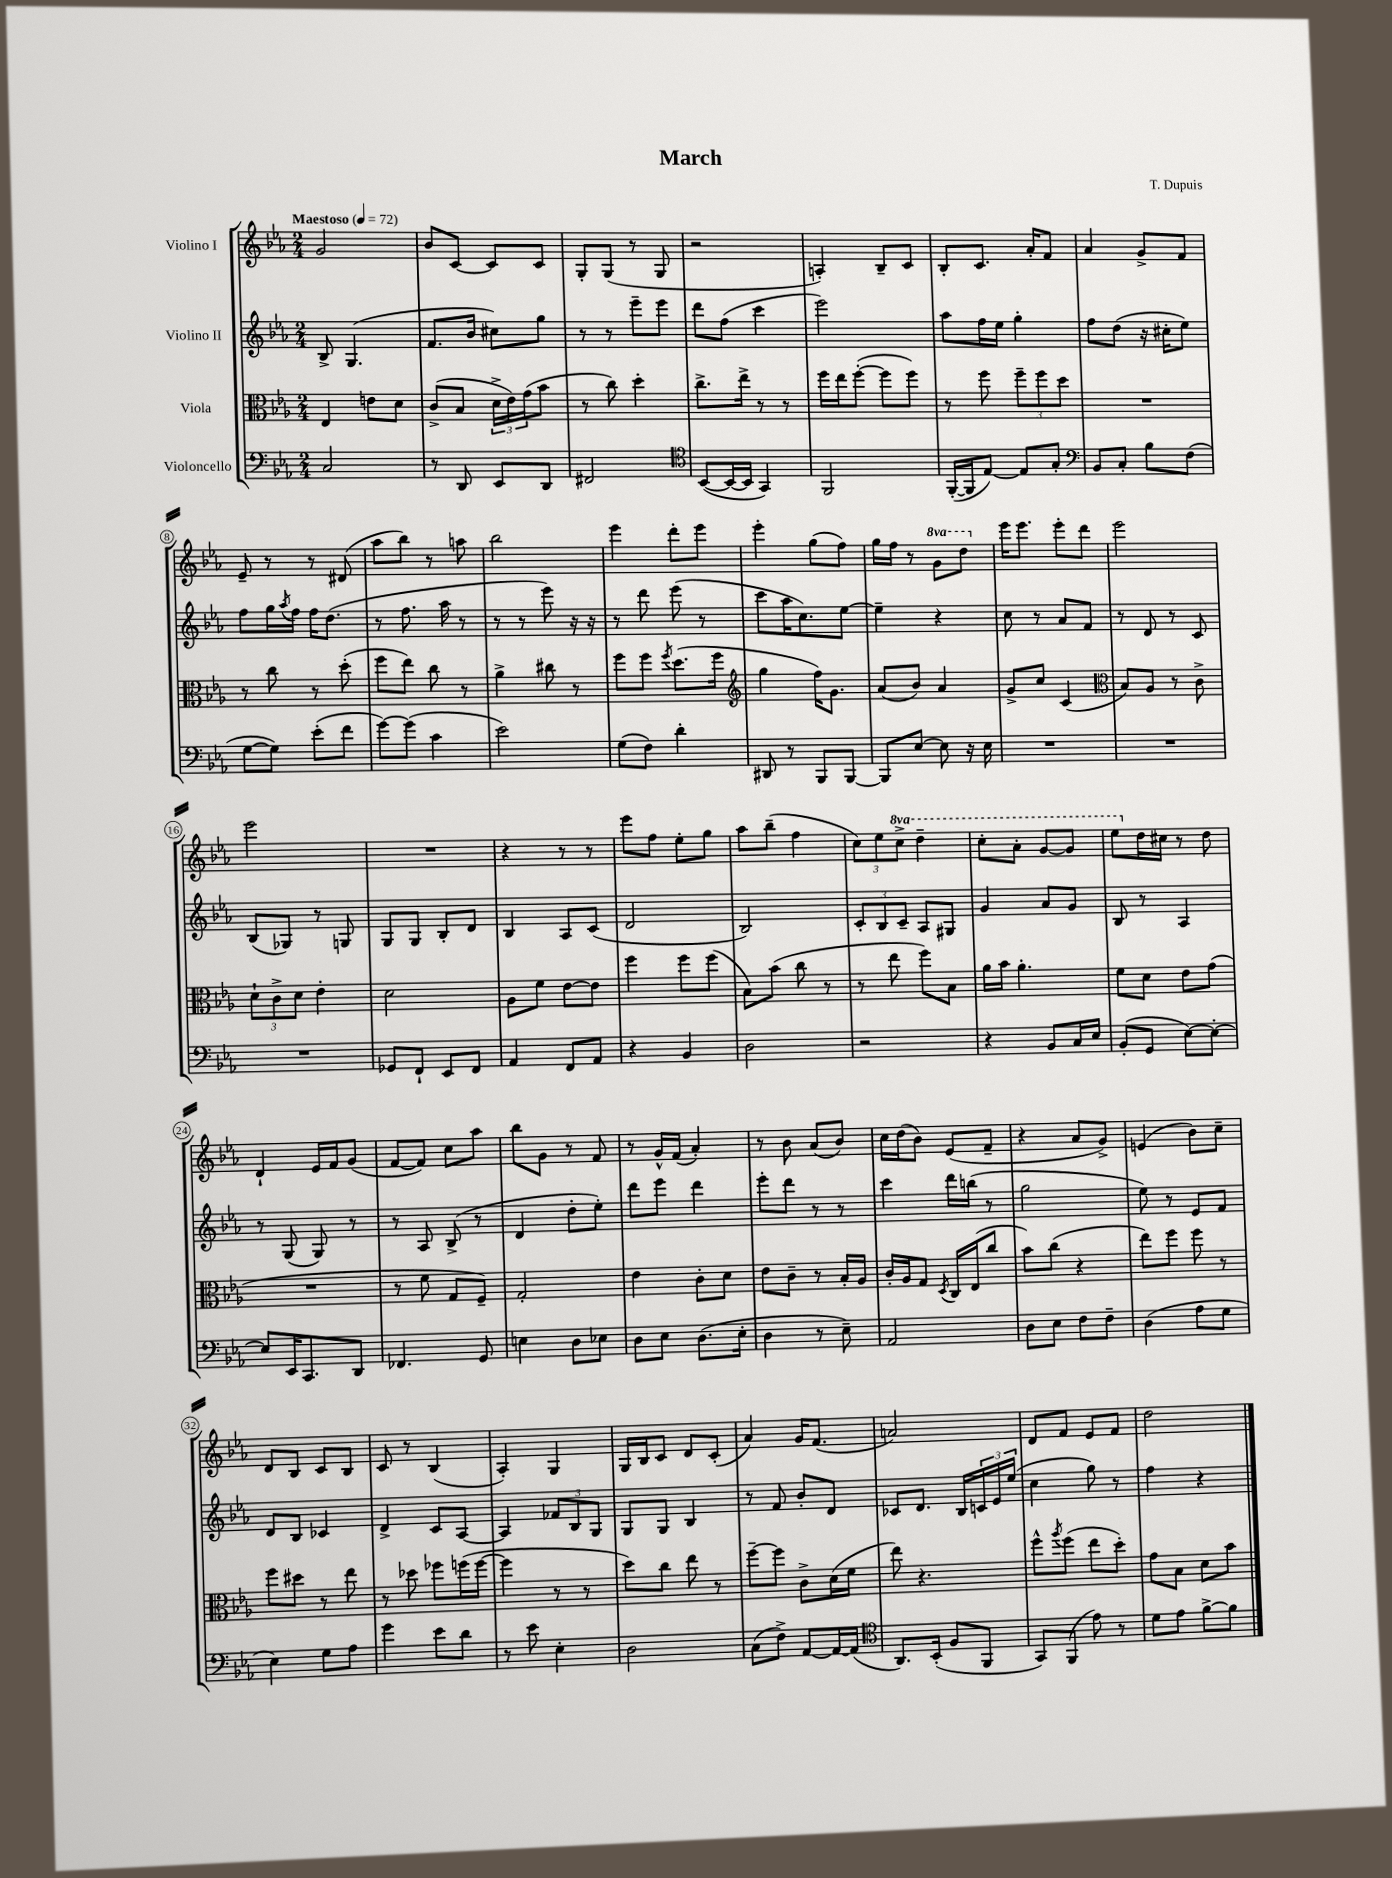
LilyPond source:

\header { title = "March" composer = "T. Dupuis" }
<<
\new StaffGroup <<
\new Staff = "s0" \with { instrumentName = "Violino I" } {
    \clef treble \key ees \major \numericTimeSignature \time 2/4 \set Staff.ottavationMarkups = #ottavation-simple-ordinals \tempo "Maestoso" 4 = 72
    g'2 |
    bes'8 c'8~ c'8 c'8 |
    g8-. g8( r8 g8 |
    r2 |
    a4-.) bes8-- c'8 |
    bes8-. c'8. aes'16-. f'8 |
    aes'4 g'8-> f'8 |
    ees'8-- r8 r8 dis'8( |
    aes''8 bes''8) r8 a''8 |
    bes''2 |
    ees'''4 d'''8-. ees'''8 |
    ees'''4-. g''8( f''8) |
    g''16 f''16 r8 \ottava #1 g''8 d'''8 \ottava #0 |
    ees'''16 ees'''8. ees'''8-. d'''8 |
    ees'''2 |
    ees'''2 |
    R2 |
    r4 r8 r8 |
    ees'''8 f''8 ees''8-. g''8 |
    aes''8 bes''8--( f''4 |
    \tuplet 3/2 { c''8) ees''8 \ottava #1 c'''8-> } d'''4-- |
    c'''8-. aes''8-. g''8~ g''8 |
    ees'''8 \ottava #0 d''16 cis''16 r8 d''8 |
    d'4-! ees'16 f'16 g'8( |
    f'8~ f'8) c''8 aes''8 |
    bes''8 g'8 r8 f'8 |
    r8 g'16-^ f'16( aes'4-.) |
    r8 bes'8 aes'8( bes'8) |
    c''16 d''16( bes'8) ees'8( f'8-- |
    r4 aes'8 g'8->) |
    e'4( bes'8) c''8-- |
    d'8 bes8 c'8 bes8 |
    c'8 r8 bes4( |
    aes4-.) g4 |
    g16 bes16 c'8 d'8 c'8-.( |
    aes'4) g'16 f'8.( |
    a'2) |
    d'8 f'8 ees'8 f'8 |
    d''2 \bar "|." |
}
\new Staff = "s1" \with { instrumentName = "Violino II" } {
    \clef treble \key ees \major \numericTimeSignature \time 2/4
    bes8-> g4.( |
    f'8. bes'16 cis''8) g''8 |
    r8 r8 ees'''8-- ees'''8 |
    d'''8 f''8( c'''4 |
    ees'''2) |
    aes''8 f''16 ees''16 g''4-. |
    f''8 d''8( r16 cis''16-. ees''8) |
    f''8 g''16 \acciaccatura { aes''8 } f''16 f''16 d''8.( |
    r8 f''8. aes''16 r8 |
    r8 r8 ees'''8) r16 r16 |
    r8 d'''8 ees'''8( r8 |
    c'''8 aes''16 c''8.) ees''8~ |
    ees''4-- r4 |
    c''8 r8 aes'8 f'8 |
    r8 d'8 r8 c'8 |
    bes8( ges8) r8 g8 |
    g8 g8 bes8-. d'8 |
    bes4 aes8 c'8( |
    d'2 |
    bes2) |
    \tuplet 3/2 { c'8-. bes8 c'8-- } aes8 gis8 |
    g'4 aes'8 g'8 |
    bes8 r8 aes4 |
    r8 g8( g8) r8 |
    r8 aes8 bes8->( r8 |
    d'4 d''8-. ees''8-.) |
    d'''8 ees'''8 d'''4 |
    ees'''8-. d'''8 r8 r8 |
    c'''4 d'''16 b''16( r8 |
    g''2 |
    ees''8) r8 ees'8 f'8 |
    d'8 bes8 ces'4 |
    d'4-> c'8 aes8~ |
    aes4 \tuplet 3/2 { fes'8 bes8 g8 } |
    g8 g8 bes4 |
    r8 f'8 bes'8-. d'8 |
    ces'8 d'8. bes16 \tuplet 3/2 { c'16 ees'16 ees''16( } |
    c''4 g''8) r8 |
    f''4 r4 \bar "|." |
}
\new Staff = "s2" \with { instrumentName = "Viola" } {
    \clef alto \key ees \major \numericTimeSignature \time 2/4
    ees4 e'8 d'8 |
    c'8->( bes8 \tuplet 3/2 { d'16-> ees'16) g'16( } bes'8 |
    r8 c''8) d''4-. |
    c''8.-> ees''16-> r8 r8 |
    f''16 ees''16 f''8~-.( f''8 f''8) |
    r8 f''8 \tuplet 3/2 { f''8-- f''8 d''8 } |
    R2 |
    r8 c''8 r8 d''8-.( |
    f''8 ees''8) c''8 r8 |
    aes'4-> cis''8 r8 |
    f''8 f''8 \acciaccatura { f''8 } d''8.( f''16 |
    \clef treble g''4 f''16) g'8. |
    aes'8( bes'8) aes'4 |
    g'8-> c''8 c'4( |
    \clef alto bes8) aes8 r8 c'8-> |
    \tuplet 3/2 { d'8-! c'8-> d'8 } ees'4-. |
    d'2 |
    aes8 f'8 ees'8~ ees'8 |
    f''4 f''8 f''8( |
    bes8) bes'8( c''8 r8 |
    r8 ees''8 f''8) bes8 |
    aes'16 bes'16 aes'4.-. |
    f'8 d'8 ees'8 g'8( |
    R2 |
    r8 f'8 g8 f8--) |
    g2-. |
    ees'4 c'8-. d'8 |
    ees'8 c'8-- r8 bes16-. aes16 |
    c'16-. aes16 g8 \acciaccatura { d8 } c16 ees16( c''8 |
    bes'8) c''8( r4 |
    ees''8) f''8 f''8 r8 |
    f''8 dis''8 r8 ees''8 |
    r8 des''8 fes''8 f''16( f''16~ |
    f''4 r8 r8 |
    d''8) c''8 ees''8 r8 |
    f''8~-- f''8 c'8-> d'16( f'16 |
    ees''8) r4. |
    f''8-^ \acciaccatura { aes''8 } f''8( ees''8 d''8-.) |
    g'8 bes8 d'8 bes'8 \bar "|." |
}
\new Staff = "s3" \with { instrumentName = "Violoncello" } {
    \clef bass \key ees \major \numericTimeSignature \time 2/4
    c2 |
    r8 d,8 ees,8 d,8 |
    fis,2 |
    \clef tenor bes,8~( bes,16~ bes,16 g,4) |
    f,2 |
    f,16~-.( f,16 ees8~) ees8 g8-. |
    \clef bass bes,8 c8-. bes8 f8( |
    g8~ g8) ees'8-.( f'8 |
    g'8~) g'8( c'4 |
    ees'2) |
    g8( f8) d'4-. |
    dis,8 r8 bes,,8 bes,,8~ |
    bes,,8 ees8~ ees8 r16 ees16 |
    R2 |
    R2 |
    R2 |
    ges,8 f,8-! ees,8 f,8 |
    aes,4 f,8 aes,8 |
    r4 bes,4 |
    d2 |
    r2 |
    r4 bes,8 c16 ees16 |
    bes,8-.( g,8 ees8~) ees8~-. |
    ees8 ees,16 c,8. d,8 |
    fes,4. g,8 |
    e4 d8 ees8 |
    d8 ees8 d8.( ees16-. |
    d4 r8 ees8--) |
    aes,2 |
    d8 ees8 f8 f8-- |
    d4( aes8 g8 |
    ees4) g8 aes8 |
    g'4 ees'8 d'8 |
    r8 ees'8 ees4-. |
    d2 |
    c8( f8->) aes,8~ aes,16~ aes,16( |
    \clef tenor aes,8.) bes,16-.( f8 f,8 |
    g,8) f,8( ees'8) r8 |
    d'8 ees'8 f'8~-> f'8 \bar "|." |
}
>>
>>
\layout { \context { \Score \override BarNumber.stencil = #(make-stencil-circler 0.1 0.3 ly:text-interface::print) } }
